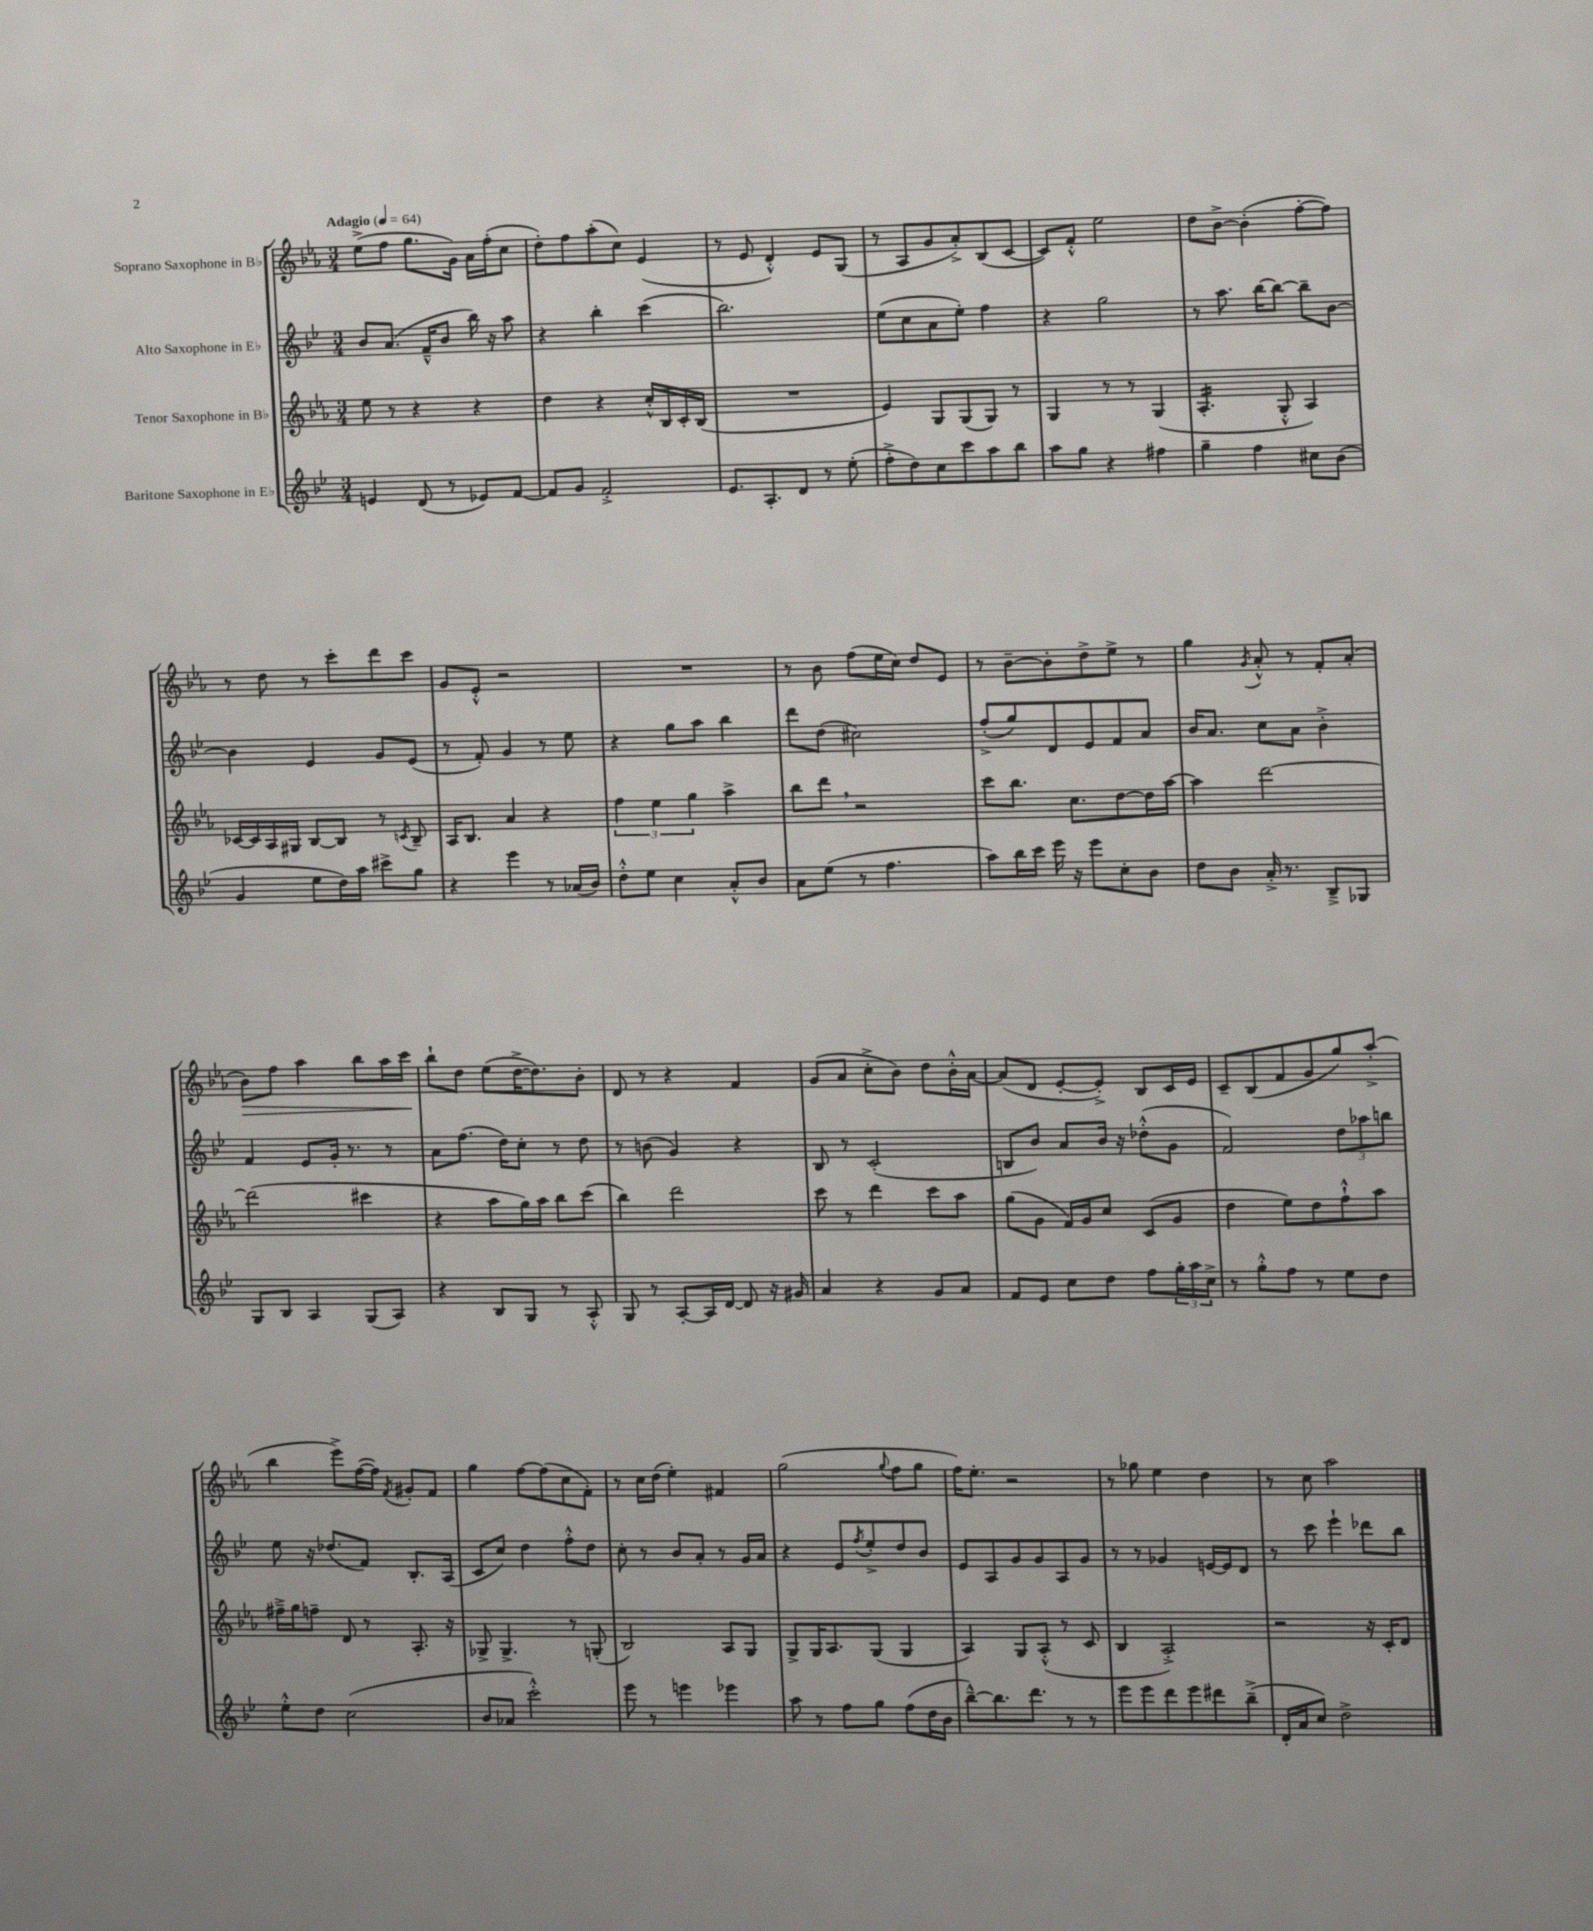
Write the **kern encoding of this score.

**kern	**kern	**kern	**kern
*staff4	*staff3	*staff2	*staff1
*clefG2	*clefG2	*clefG2	*clefG2
*k[b-e-]	*k[b-e-a-]	*k[b-e-]	*k[b-e-a-]
*M3/4	*M3/4	*M3/4	*M3/4
*MM64	*MM64	*MM64	*MM64
4e	8ee-	8b-	(8ee-^
.	8r	(8.a	8ff
(8d	4r	.	8.gg
.	.	16f~^^	.
8r	.	8b-	.
.	.	.	16g)
8e-)	4r	16bb-)	16a-
.	.	16r	(16ff'
[8f	.	8aa	8cc
=	=	=	=
8f]	4dd	4r	8dd')
8g	.	.	8ff
2f'^	4r	4bb-'	(8aa-'
.	.	.	8cc)
.	16cc'^^	(4ccc	(4e-
.	16B-	.	.
.	16c'	.	.
.	(16B-	.	.
=	=	=	=
8.e-	2.r	2.bb-)	8r
.	.	.	8e-
8.A'	.	.	.
.	.	.	4d'^^)
8d	.	.	.
8r	.	.	8e-
(8ee-'	.	.	(8G
=	=	=	=
8ff'^	4e-)	(8ee-	8r
8dd)	.	8cc	8A-
8cc	8G	8a	8g
8ccc	(8G	8ee-')	8a-'^)
8aa	8G)	4ff	(8B-
8bb-	8r	.	[8c
=	=	=	=
8aa	4G	4r	8c])
8gg	.	.	8f'^^
4r	8r	2gg	2ee-
.	8r	.	.
4ff#	(4G	.	.
=	=	=	=
4gg~	4.A-'	8r	8dd
.	.	8.aa	[8b-^
4ff	.	.	(4b-']
.	.	[16bb-	.
.	8G'^^	8bb-_	.
8cc#	4A-)	8bb-~]	[8ff'
(8b-	.	[8b-	8ff])
=	=	=	=
4g	[16c-	4b-]	8r
.	16c-]	.	.
.	16A-	.	8dd
.	16G#	.	.
8ee-	[8B-	4e-	8r
16dd)	8B-]	.	8ccc'
16aa	.	.	.
8ccc#^	8r	8g	8ddd
.	8qc	.	.
8gg	8B-~	(8e-	8ccc
=	=	=	=
4r	16A-	8r	8g
.	8.B-	.	.
.	.	8f')	8e-'^^
4eee-	4a-	4g	2r
8r	4r	8r	.
(16a-	.	8ee-	.
16b-)	.	.	.
=	=	=	=
8dd'^^	6ff	4r	2.r
8ee-	.	.	.
.	6ee-	.	.
4cc	.	8gg	.
.	6gg	.	.
.	.	8aa	.
8a'^^	4aa-^	4bb-	.
8b-	.	.	.
=	=	=	=
8a	8bb-	8ddd	8r
(8ee-	8ddd	(8dd	8b-
8r	2r	2cc#)	(8ff
4.ff	.	.	16ee-
.	.	.	16cc)
.	.	.	8dd
.	.	.	8e-
=	=	=	=
8aa)	8ccc	(8ff'^	8r
16bb-	8.bb-	8gg)	[8b-~
16ccc	.	.	.
16eee-	.	8d	8b-']
16r	8.cc	.	.
8eee-	.	8e-	8dd^
8cc'	[8dd	8f	8ee-^
8b-	16dd]	8a	8r
.	[16aa-	.	.
=	=	=	=
8dd	4aa-]	16b-	4gg
.	.	8.a	.
8b-	.	.	.
.	.	.	8qg
16a'^	[2ddd	8cc	8a-'^^
8.r	.	.	.
.	.	8a	8r
8B-~^	.	4b-'^	8f'
8G-	.	.	(8a-'
=	=	=	=
8G	(2ddd]	4f	8b-)
8B-	.	.	8ff
4A	.	8e-	4aa-
.	.	16g'	.
.	.	8.r	.
(8G	4ccc#	.	8bb-
8A)	.	8r	16aa-
.	.	.	16ccc
=	=	=	=
4r	4r	8a	8bb-`
.	.	(8.ff	8dd
8B-	8aa-	.	(8ee-
.	.	16dd)	.
8G	16gg)	8cc'	[16dd^
.	16aa-	.	8.dd])
8r	8bb-	8r	.
8A'^^	(8ccc	8dd	8b-'
=	=	=	=
8G	4bb-)	8r	8d
8r	.	(8b	8r
[8A'	2ddd	4g)	4r
16A]	.	.	.
[16d	.	.	.
8d]	.	4r	4f
16r	.	.	.
16g#	.	.	.
=	=	=	=
4a	8ccc	8B-	(8g
.	8r	8r	8a-
4r	4ddd	(2c'	8cc'^
.	.	.	8b-)
8g	8ccc	.	8dd
8a	8aa-	.	16b-'^^
.	.	.	[16a-
=	=	=	=
8f	(8gg	8B	(8a-]
8e-	8g	8b-)	8d
8cc	16f)	8a	[8e-'
.	16g	.	.
8dd	8cc	16b-	8e-'^])
.	.	16r	.
8ff	(8c	(8dd-'^^	8B-
24gg'	8g	8g	16c
24aa	.	.	.
.	.	.	16e-
24cc^	.	.	.
=	=	=	=
8r	4dd	2f)	8c~
8gg'^^	.	.	(8B-
8ff	8ee-)	.	8f
8r	8dd	.	8g
8ee-	8ff`^^	12dd	8gg)
.	.	12aa-	.
8dd	8aa-	.	(8aa-'^
.	.	12bb	.
=	=	=	=
8ee-'^^	16ff#~^	8ee-	4bb-
.	16gg	.	.
8dd	8ff~	16r	.
.	.	(8.dd-	.
(2cc	8d	.	8eee-^)
.	8r	8f)	([16ff
.	.	.	16ff])
.	.	.	8qf
.	8.A-'	8.B-'	8g#'
.	.	.	8f
.	16r	(16A	.
=	=	=	=
8b-	8G-^	8c	4gg
8a-	4.G-^	8cc)	.
2ccc'^^)	.	4dd	[8ff
.	.	.	(8ff]
.	8r	8ff'^^	8cc
.	(8G'	8dd	8f')
=	=	=	=
8eee-	2B-)	8cc'	8r
8r	.	8r	16cc
.	.	.	(16dd
4eee	.	8b-	4ee-')
.	.	8a'	.
4eee-	8A-	8r	4f#
.	8G	16g	.
.	.	16a	.
=	=	=	=
8aa	8G^	4r	(2gg
8r	16G	.	.
.	8.A-	.	.
8ff	.	8e-	.
.	.	8qff	.
8gg	(8G	8ee-'^	.
.	.	.	8qqgg
(8ff	4G	8dd	8ff
16dd	.	8b-	8gg
16b-	.	.	.
=	=	=	=
[8bb-~^^)	4A-)	8e-	16ff)
.	.	.	8.ee-'
8.bb-]	.	8A	.
.	8G	8g	2r
8.ddd	.	.	.
.	(8A-'^^	8g	.
8r	8r	8A	.
8r	8c	8g	.
=	=	=	=
8eee-	4B-	8r	8r
8eee-	.	8r	8gg-
8ddd	2A-'^)	4g-	4ee-
8eee-	.	.	.
8ddd#	.	[16e	4dd
.	.	16e]	.
(8bb-~^	.	8d	.
=	=	=	=
16d'	2r	8r	8r
16a	.	.	.
8cc)	.	8ccc	8cc
2dd^	.	4eee-`	2aa-
.	16r	8ddd-	.
.	16c'	.	.
.	8d	8bb-	.
==	==	==	==
*-	*-	*-	*-
